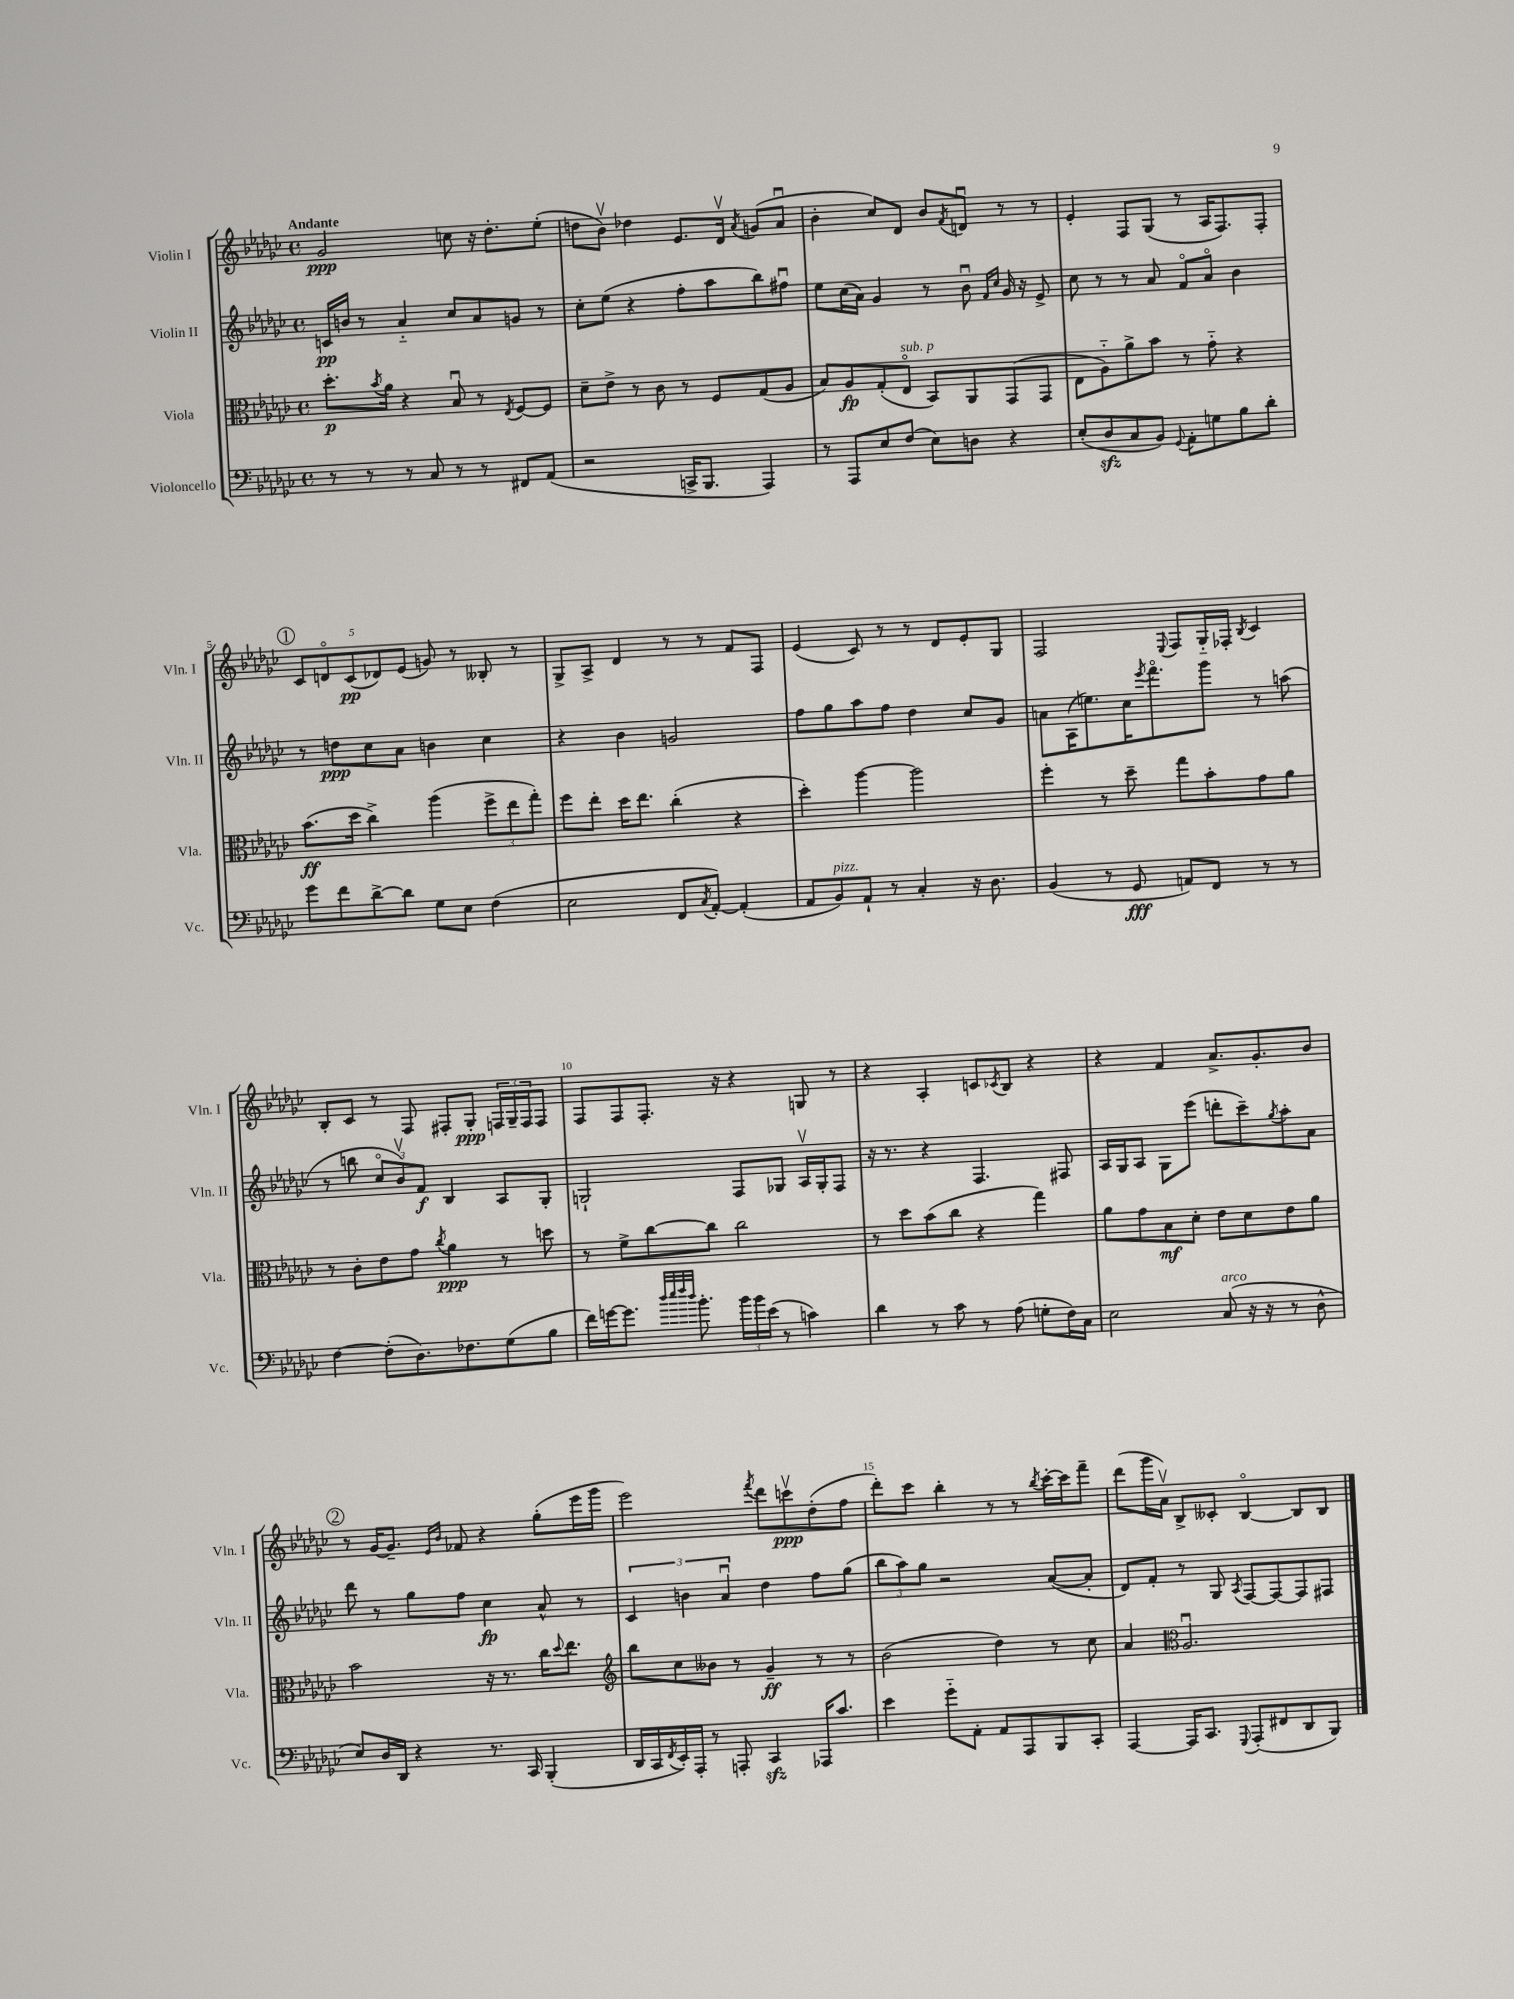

**kern	**kern	**kern	**kern
*staff4	*staff3	*staff2	*staff1
*clefF4	*clefC3	*clefG2	*clefG2
*k[b-e-a-d-g-c-]	*k[b-e-a-d-g-c-]	*k[b-e-a-d-g-c-]	*k[b-e-a-d-g-c-]
*M4/4	*M4/4	*M4/4	*M4/4
*met(c)	*met(c)	*met(c)	*met(c)
8r	8.dd-'	16c	2g-
.	.	16b	.
8r	.	8r	.
.	8qb-	.	.
.	16a-	.	.
8r	4r	4a-'~	.
8C-	.	.	.
8r	8B-u	8cc-	8cc
8r	8r	8a-	16r
.	.	.	8.dd-'
.	8qE-	.	.
8FF#	[8F	8g	.
(8AA-	8F]	8r	(8ee-'
=	=	=	=
2r	8d-~	8cc-'	8dd
.	8e-^	(8ee-	8b-v)
.	8r	4r	4dd-
.	8c-	.	.
16CC^	8r	8ff'	8.e-
8.BBB-	.	.	.
.	8F	8aa-	.
.	.	.	16d-v
.	.	.	8qa-
4AAA-)	(8G-	8bb-)	(8g
.	8A-	8ff#u	8a-u
=	=	=	=
8r	8B-)	8ee-	4b-'
8AAA-	8A-	(16cc-	.
.	.	16a-)	.
8E-	(8G-'	4g-	8cc-)
(8F	8E-o	.	8d-
8E-)	8BB-)	8r	8b-
.	.	.	8qf
8D	8AA-	8b-u	8du
.	.	16qqf	.
.	.	16qqcc-	.
4r	(8GG-	16g-	8r
.	.	16r	.
.	8GG-	8e-^	8r
=	=	=	=
(8E-'	8E-	8cc-	4e-'
8D-	8A-'~)	8r	.
8C-	8a-^	8r	8F
8BB-)	8b-	8a-	(8G-
8qqGG-	.	.	.
8AA-'	8r	8fo	8r
8G	8g-'~	8a-o	16A-
.	.	.	8.F)
8B-	4r	4b-	.
8d-'	.	.	8F'
=	=	=	=
8g-	(8.b-	8r	10c-
.	.	.	10do
8f	.	8dd	.
.	16dd-	.	.
.	.	.	(10c-
[8d-^	4cc-^)	8cc-	.
.	.	.	10d-)
8d-]	.	8a-	.
.	.	.	(10e-
8G-	(4aa-	4b	8g)
8E-	.	.	8r
(4F	12ff^	4cc-	8B--'
.	12ee-	.	.
.	.	.	8r
.	12gg-')	.	.
=	=	=	=
2E-	8ff	4r	8G-^
.	8ee-'	.	8A-^
.	16dd-	4b-	4d-
.	8.ee-	.	.
8FF	(4cc-'	2g	8r
8qC-	.	.	.
[8AA-')	.	.	8r
(4AA-']	4r	.	8f
.	.	.	8F
=	=	=	=
8AA-	4dd-')	8ff	(4e-
8BB-)	.	8gg-	.
8AA-`	[4aa-	8aa-	8c-)
8r	.	8ff	8r
4C-'	2aa-]	4dd-	8r
.	.	.	8d-
16r	.	8cc-	8e-'
8.D-	.	.	.
.	.	8g-	8G-
=	=	=	=
(4BB-	4ff'	8a	2F
.	.	(16A-	.
.	.	8.ee)	.
8r	8r	.	.
8GG-	8dd-~	16cc-	.
.	.	8qeee-	.
.	.	8.fffo	.
.	.	.	8qqE-
8AA)	8gg-	.	8F
8FF	8b-'	8ggg-	16G-'~
.	.	.	16F-'
.	.	.	8qB-
8r	8g-	8r	4c-
8r	8a-	(8aa	.
=	=	=	=
[4F	8r	8r	8B-'
.	8c-'	8bb	8c-
(8F']	8e-	12cc-o	8r
.	.	12b-v)	.
8.D-)	8g-	.	8F
.	.	12f	.
.	8qcc-	.	.
.	4a-	4B-	8F#'
8.F-	.	.	.
.	.	.	8G-'
(8G-	8r	8A-	24F
.	.	.	24G-~
.	.	.	24F
8B-	8dd	8G-'	8F
=	=	=	=
16f)	8r	2G`	8F
[16g	.	.	.
8.g]	8f^	.	8F
.	[8cc-	.	8.F'
32qqdd-	.	.	.
32qqee-	.	.	.
32qqff	.	.	.
32qqdd-	.	.	.
8.b-'	.	.	.
.	8cc-]	.	.
.	.	.	16r
24b-	2cc-	8F	4r
24b-	.	.	.
(24e-	.	.	.
8r	.	8G-	.
4c)	.	16A-v	8G
.	.	16G-'	.
.	.	8F	8r
=	=	=	=
4d-	8r	16r	4r
.	.	8.r	.
.	8dd-	.	.
8r	(8b-	4r	4A-'
8c-	8cc-	.	.
8r	4r	4.F	8c
.	.	.	8qc-
(8A-	.	.	8B-
8G'	4gg-)	.	4r
16F)	.	8F#	.
16C-	.	.	.
=	=	=	=
2E-	8a-	16A-	4r
.	.	16G-	.
.	8g-	8A-	.
.	8B-	8G-	4f
.	8d-'	(8eee-	.
(8C-	8e-	8ddd'	8.a-^
16r	8d-	8ccc-~)	.
16r	.	.	8.g-'
.	.	8qgg-	.
8r	8e-	8aa-'	.
8D-^^	8a-	8a-	8b-
=	=	=	=
8E-)	2b-	8ddd-	8r
16D-	.	8r	[16g-
16DD-	.	.	8.g-~]
4r	.	8gg-	.
.	.	.	16qqe-
.	.	.	16qqb-
.	.	8ff	8f-
8.r	16r	4cc-	4r
.	8.r	.	.
16CC-	.	.	.
(4BBB-'	16cc-	8a-^^	(8gg-'
.	8qqdd-	.	.
.	8.ee-	.	.
.	.	8r	16eee-
.	.	.	16ggg-
=	=	=	=
*	*clefG2	*	*
16DD-	8bb-	6c-	2eee-)
16CC-	.	.	.
8qFF	.	.	.
16EE-')	8cc-	.	.
.	.	6b	.
16AAA-'	.	.	.
8r	8b--	.	.
.	.	6a-u	.
8AAA'	8r	.	.
.	.	.	8qfff
4CC-	4g-~	4dd-	8ddd-
.	.	.	8cccv
16AAA-	8r	8ff	(8dd-'
8.c-	.	.	.
.	8r	(8gg-	8ff
=	=	=	=
4e-	(2b-	12bb-	8ddd-')
.	.	12aa-)	.
.	.	.	8ccc-
.	.	12gg-	.
8g-'~	.	2r	4bb-'
8AA-'	.	.	.
8AA-	4dd-)	.	8r
8AAA-	.	.	8r
.	.	.	8qbb-
8BBB-	8r	([8a-	[16ccc-'
.	.	.	16ccc-]
8CC-'	8cc-	8a-']	8fff~
=	=	=	=
[4AAA-	4a-	8d-)	(8ddd-
.	.	8f'	16ggg-
.	.	.	16a-v)
*	*clefC3	*	*
16AAA-]	2.A-u	8r	8B-^
8.CC-	.	.	.
.	.	8G-	8c--'
8qqGGG-	.	8qA-	.
(8AAA-'	.	[8F	[4B-o
8FF#	.	8F_	.
8DD-	.	8F]	8B-]
8BBB-)	.	8F#	8B-
==	==	==	==
*-	*-	*-	*-
